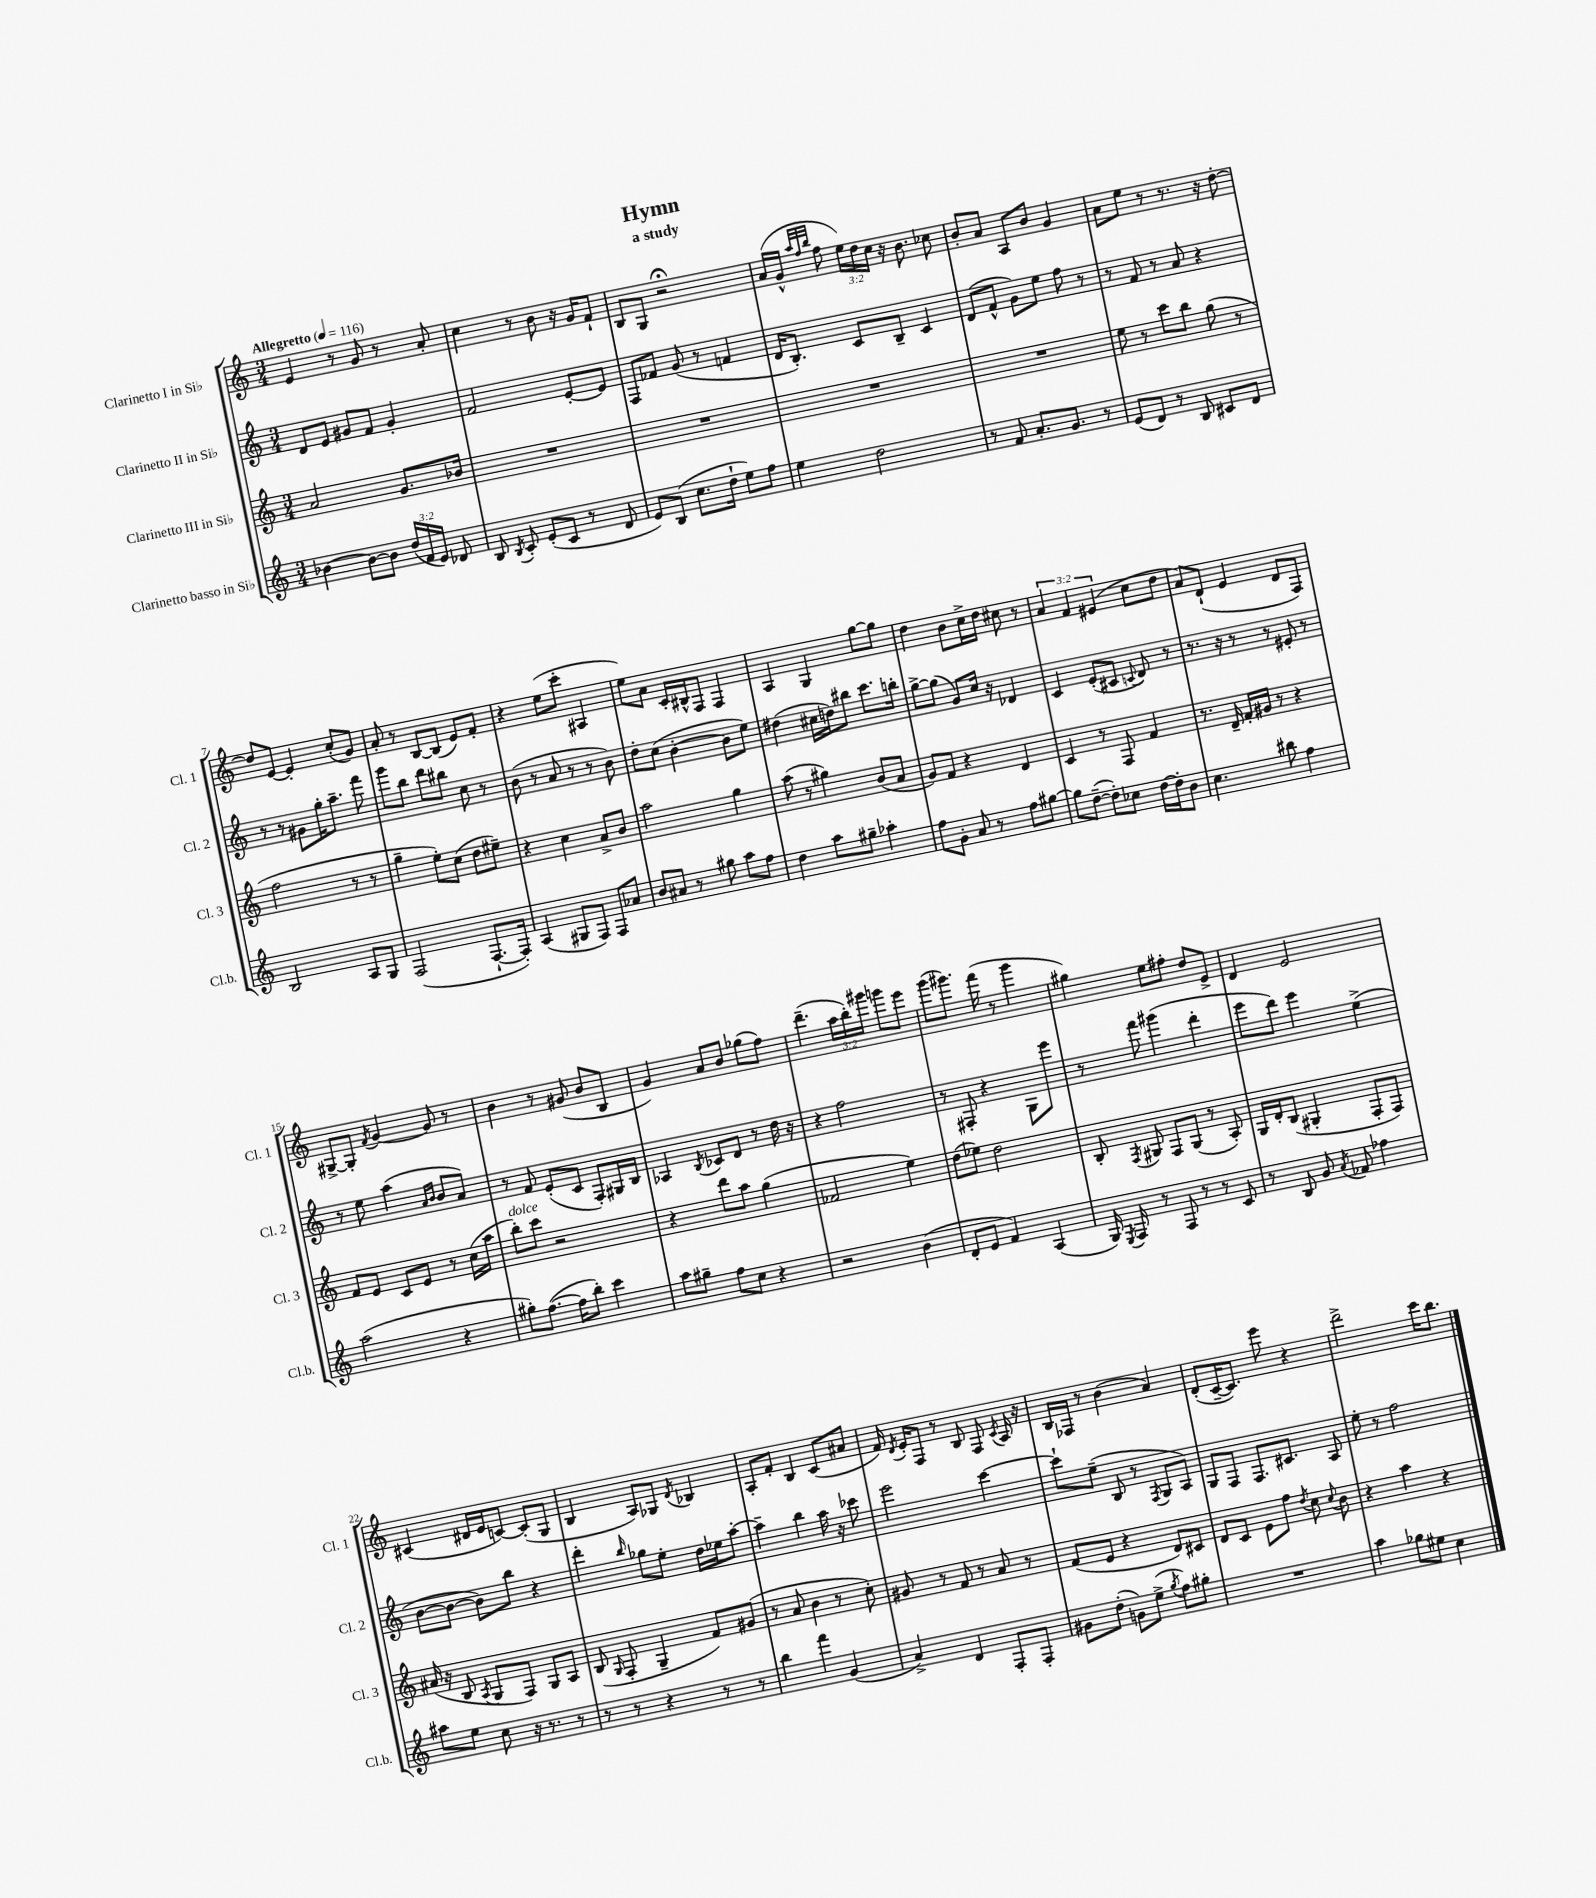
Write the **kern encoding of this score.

**kern	**kern	**kern	**kern
*staff4	*staff3	*staff2	*staff1
*clefG2	*clefG2	*clefG2	*clefG2
*k[]	*k[]	*k[]	*k[]
*M3/4	*M3/4	*M3/4	*M3/4
*MM116	*MM116	*MM116	*MM116
[4b-	2a	8d	4e
.	.	8e	.
8b-_	.	8g#	8r
8b-]	.	8f	8g
(24dd	8.g	4g#'	8r
24f	.	.	.
24e)	.	.	.
8d-	.	.	8a'
.	16b-	.	.
=	=	=	=
8B	2.r	2f	4cc
8qB	.	.	.
8c'	.	.	.
(8e'	.	.	8r
8c	.	.	8b
8r	.	[8e'	16r
.	.	.	16g
8d	.	8e]	8f`
=	=	=	=
8e)	2.r	8F	8B
(8B	.	8f-	8G
8.cc	.	(8g	2r;
.	.	8r	.
16dd`	.	.	.
8ee)	.	4f	.
8ff	.	.	.
=	=	=	=
4ee	2.r	16d	(16a
.	.	8.B')	16g^^
.	.	.	32qqaa
.	.	.	32qqff
.	.	.	32qqbb
.	.	.	8ff
2dd	.	8c	24ee)
.	.	.	24dd
.	.	.	24cc
.	.	8B~	16r
.	.	.	8.b
.	.	4c	.
.	.	.	8cc-
=	=	=	=
8r	2.r	(8d	8b'
8f	.	8f^^	8a
8.a'	.	8g)	8A
.	.	8ee	8b
8.g	.	.	.
.	.	8ff	4g
8r	.	8r	.
=	=	=	=
(8e	8ee	8r	8a
8d)	8r	8f	8ee
8r	8ccc	8r	8r
8B	8bb	8a	8.r
8c#	(8gg	4r	.
.	.	.	16r
8d	8r	.	[8dd'
=	=	=	=
2B	2ff	8r	8dd]
.	.	8r	[8e
.	.	8g#	4e']
.	.	16gg'	.
.	.	8.aa~	.
8A	8r	.	(8cc'
8G	8r	8fff	8g)
=	=	=	=
(2F	4gg~	8ggg	8a'
.	.	8bb	8r
.	8ee')	8ddd	[8B
.	(8cc	8bb#	(8B]
[8.F`	8dd	8cc	8e)
.	8ee#~)	8r	8f'
16F'])	.	.	.
=	=	=	=
(4A	4r	(8b	4r
.	.	8r	.
8G#	4cc	8a	(8ee
8F)	.	8r	8ccc'
8F	8a^	8r	4A#
8a-	8b	8b)	.
=	=	=	=
8b	2aa	8dd'	8ee)
8a#	.	(8cc	8a
8r	.	[4b'	16c'
.	.	.	16B#^^
8gg#	.	.	8F
8aa	4gg	8b]	4F
8ff	.	8ee)	.
=	=	=	=
4dd	(8aa	(4dd#	4A
.	8r	.	.
8aa	4gg#)	16cc#	4G
.	.	16dd)	.
8gg#~	.	8bb#	.
4aa-'	(8b	8.ccc	[8gg
.	8a	.	8gg]
.	.	16bb'	.
=	=	=	=
8ff	8g)	[8gg^	4dd
8g'	8f	(8gg]	.
8a	4r	8g)	8b
8r	.	16cc	16cc^
.	.	16r	16dd
8ff	4d	4d-	8cc#
[8gg#	.	.	8r
=	=	=	=
8gg#]	4c	4c	6a
([8dd~	.	.	.
.	.	.	6f
8dd'])	8r	(8e'	.
.	.	.	(6e#
8cc-	8F	8c#	.
.	.	8qqc	.
[16dd	4f	8d)	8cc
16dd']	.	.	.
8b	.	8r	8dd
=	=	=	=
4.cc	8.r	8.r	8a)
.	.	.	(8d`
.	16d~	16r	.
.	16f'	8r	4e
.	16g#	.	.
8bb#	8r	8r	.
4ff	4r	8e#'	8d
.	.	8r	8F)
=	=	=	=
(2aa	8f	8r	[8G#^
.	8e	8ee	8G#']
.	.	.	8qf
.	8c	(4aa	[4g
.	8e	.	.
.	.	16qqa	.
.	.	16qqb	.
4r	8r	8b	8g]
.	(16cc	8a)	8r
.	16aa	.	.
=	=	=	=
8gg#')	8bb')	8r	4b
([8.ff	8ccc	8f	.
.	2r	(8e'	8r
16ff]	.	.	.
8bb')	.	8c	(8g#
4ccc	.	8F')	8b
.	.	16G#	8B
.	.	16B	.
=	=	=	=
8aa	4r	4A-	4g)
8gg#~	.	.	.
.	.	8qB	.
8ff	8ddd	8c-	8a
8cc	8aa	8d	8b
4r	(4gg	8r	(8gg-
.	.	16dd	8ff)
.	.	16r	.
=	=	=	=
2r	2f-	4r	(4.ddd~
.	.	2ff	.
.	.	.	24aa
.	.	.	24bb')
.	.	.	24ggg#
(4b	4ee)	.	8ggg
.	.	.	8eee
=	=	=	=
8d'	(8dd	8r	(8ggg
8e	8ee-)	8F#'	8.ggg#)
4f)	2dd	4r	.
.	.	.	(16fff
.	.	.	8r
(4A	.	8G	4ggg#
.	.	8eee	.
=	=	=	=
16G)	8B'	8r	4gg#)
8qE	.	.	.
16F	.	.	.
.	8qF	.	.
8r	8G#	8fff	.
8F	8F	(4ggg#	8ee
8r	(8G#	.	8ff#'
8r	8r	4ddd'	8dd
8c	8A')	.	8e^
=	=	=	=
8r	16G	8eee	4d
.	16d'	.	.
8B	(8B	8ddd)	.
8g	4G#'	4eee	2e
8qa	.	.	.
8f-	.	.	.
4ff-	8F'	(4ee^	.
.	8F)	.	.
=	=	=	=
8aa#	(16a#	[8b	(4c#
.	16r	.	.
8ee	8B	8b_	.
.	8qA	.	.
8cc	8G	8b])	16d#
.	.	.	16e
16r	8F)	8bb	[8c)
8.r	.	.	.
.	8G	4r	(8c']
8r	8A	.	8G
=	=	=	=
8r	(8B	4ddd'	4B
.	16qqG	.	.
8r	8F'	.	.
.	.	16qqbb	.
4r	4G~	8gg-	8A)
.	.	8ee'	8G-
.	.	.	8qd
8r	8f)	16dd	4B-
.	.	16ee-	.
8r	(8g#	[8aa'	.
=	=	=	=
4bb	8r	4aa~]	8A'
.	8a	.	8f'
4fff	4b	4bb	4B
(4g	8r	16aa	(8c
.	.	16r	.
.	8cc')	8ccc-	8a#
=	=	=	=
4a^)	8g#	2eee	16f)
.	.	.	8qd
.	.	.	16e'
.	8r	.	8F
4d	8f	.	8r
.	8r	.	8B
8F'	8a	[4ccc	8F
.	.	.	8qc
8F'	8r	.	16A
.	.	.	16r
=	=	=	=
8g#	(8f	8ccc`]	16B
.	.	.	16F-
(8dd'	8e	(8ee~	8r
8g)	4r	8B	(4b
(8ee^	.	8r	.
8qgg	.	8qF	.
8ff)	8d)	8G	4a)
8gg#'	8c#	8A)	.
=	=	=	=
2.r	8d	8G	(8d'
.	8c	8F	[16c~
.	.	.	8.c])
.	8e	8.F	.
.	8ff	.	8eee
.	.	8.c#	.
.	8qdd	.	.
.	8cc	.	4r
.	8qqcc	.	.
.	8b	8A	.
=	=	=	=
4aa	4r	8ee'	2ddd^
.	.	8r	.
8gg-	4aa	2ff	.
8ee#	.	.	.
4cc	4r	.	16ccc
.	.	.	8.bb
==	==	==	==
*-	*-	*-	*-
